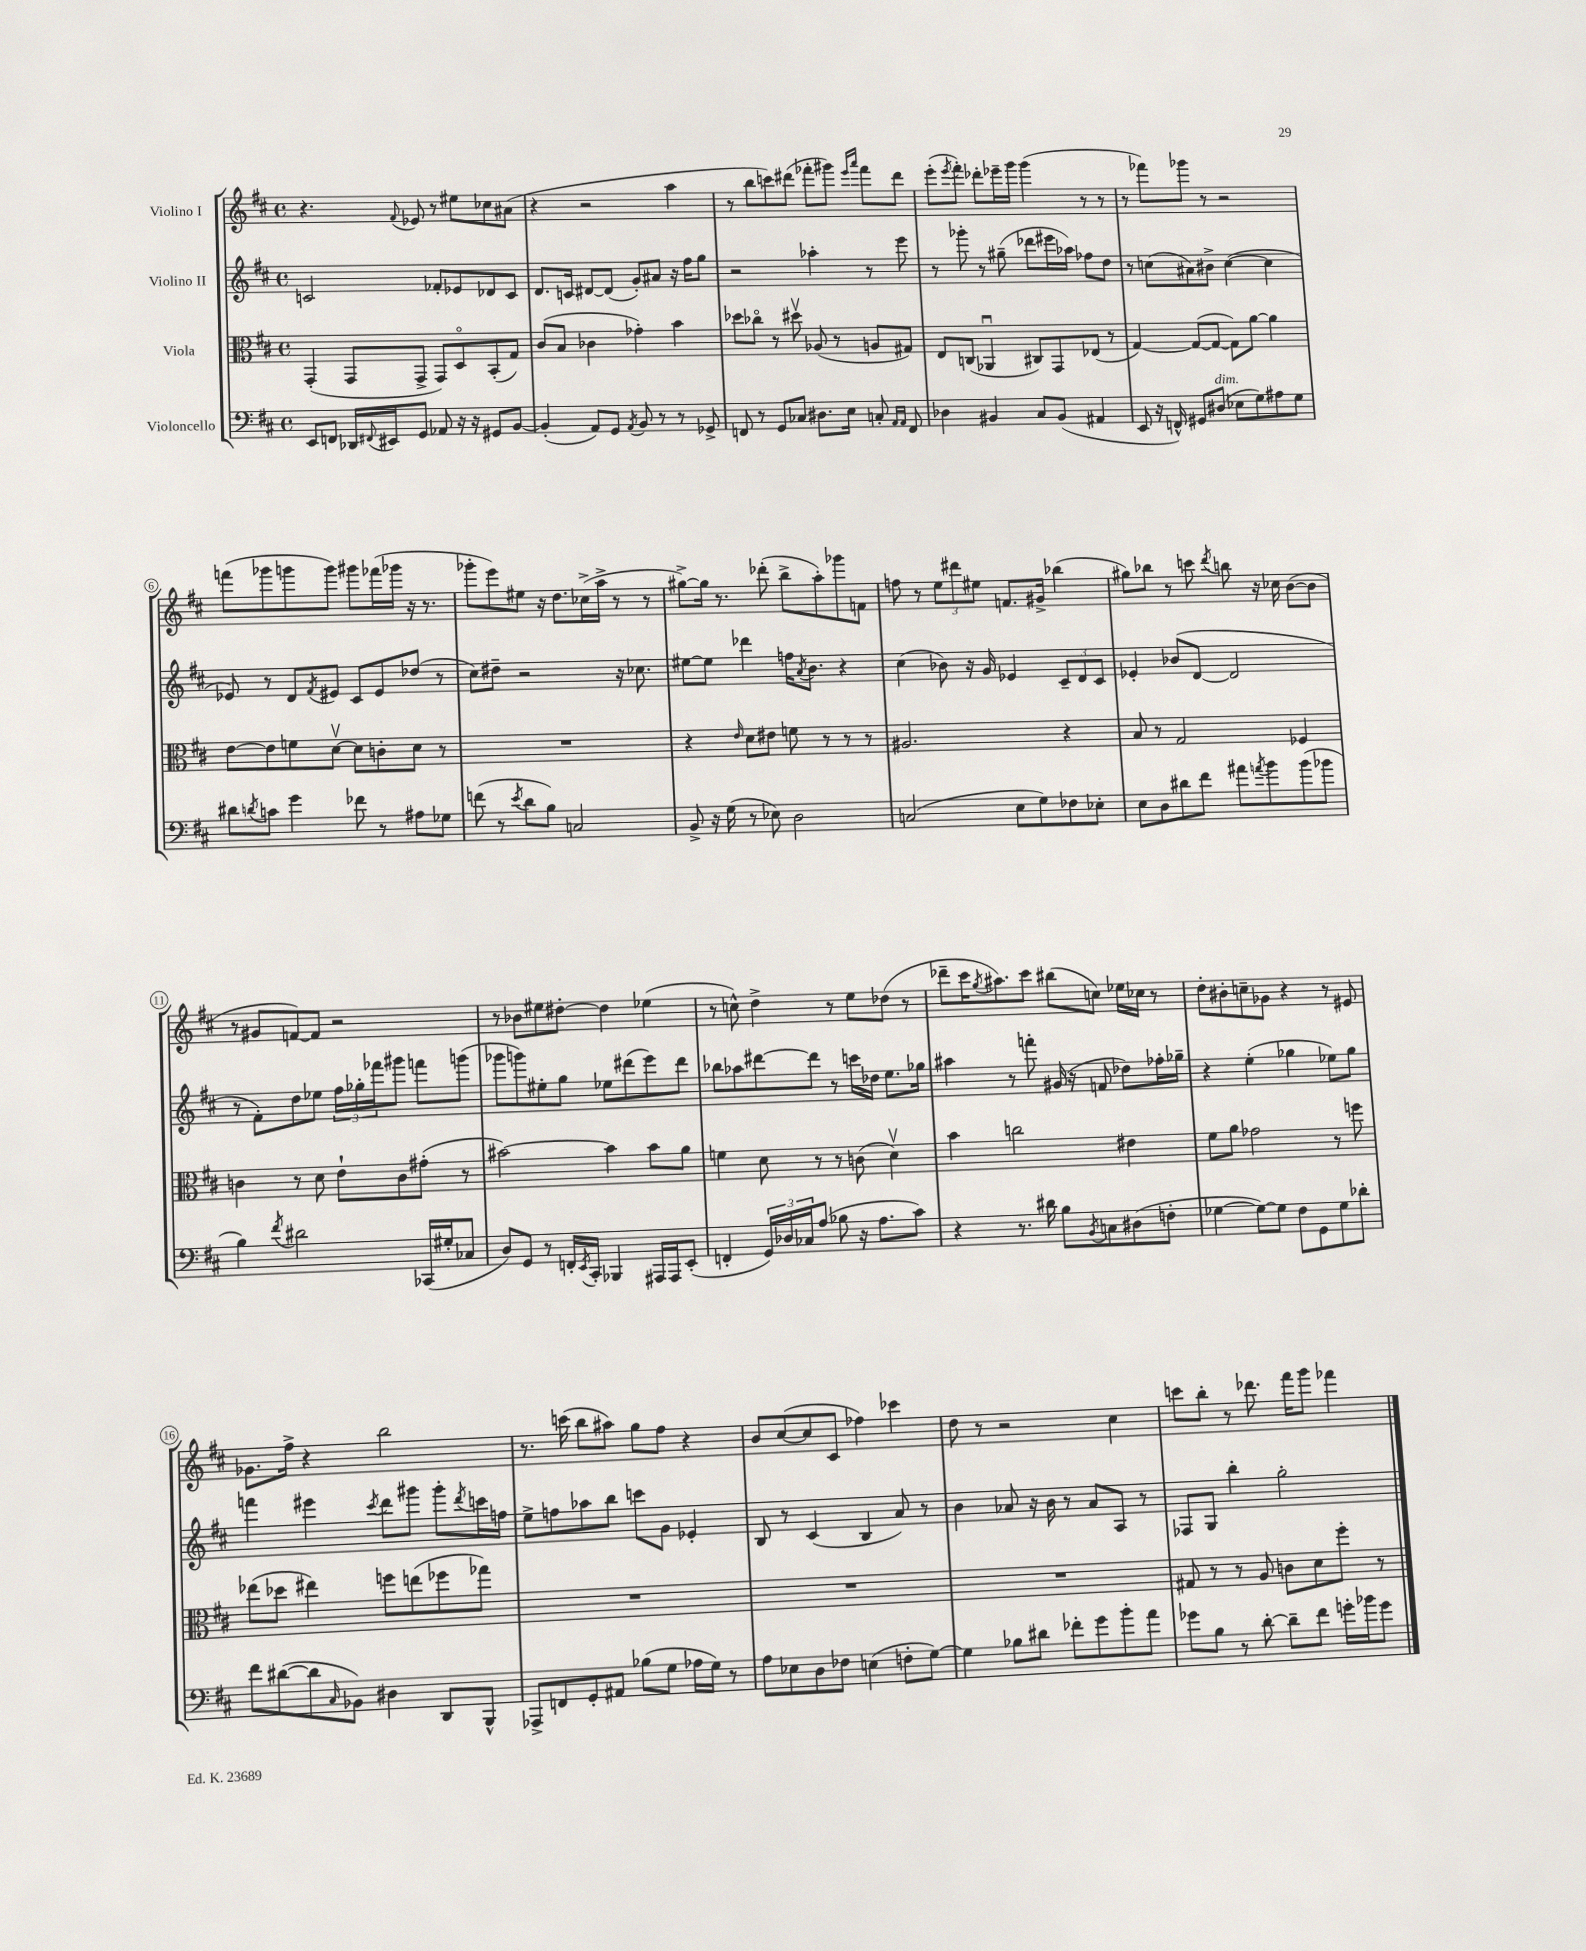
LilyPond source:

<<
\new StaffGroup <<
\new Staff = "s0" \with { instrumentName = "Violino I" } {
    \clef treble \key d \major \defaultTimeSignature \time 4/4
    r4. \appoggiatura { fis'8 } ees'8 r8 eis''8 ces''8 ais'8( |
    r4 r2 a''4 |
    r8 b''8 c'''8) dis'''8( fes'''8-. gis'''8) \grace { e'''16 a'''16 } fes'''8 dis'''8 |
    e'''8-.( \acciaccatura { e'''8 } fis'''8-.) des'''8-. ees'''16-- g'''16 g'''4( r8 r8 |
    r8 fes'''8) ges'''8 r8 r2 |
    f'''8( ges'''8 g'''8 g'''8) gis'''8 fes'''16( ges'''16 r16 r8. |
    ges'''8-. e'''8) eis''8 r16 d''8. ces''16->( a''16-> r8 r8 |
    gis''8~->) gis''16 r8. des'''8-.( b''8-> a''8-.) ges'''8 f'8 |
    f''8 r8 \tuplet 3/2 { e''8 dis'''8 eis''8 } f'8. gis'16-> bes''4( |
    gis''8) bes''8 r8 c'''8 \acciaccatura { d'''8 } b''8 r16 ces''16 b'8~( b'8 |
    r8 gis'8 f'8~) f'8 r2 |
    r8 bes'8 eis''8 dis''8~-. dis''4 ees''4( |
    r8 c''8-^) d''4-> r8 e''8 des''8( r8 |
    des'''8-- cis'''16 \acciaccatura { g''8 } ais''8.) cis'''8 bis''8( c''8) ees''16 ces''16 r8 |
    d''8-. bis'8-. c''8-- ges'8 r4 r8 eis'8 |
    ges'8. fis''16-> r4 b''2 |
    r8. c'''16( b''8 ais''8) g''8 fis''8 r4 |
    b'8 cis''8~( cis''8 cis'8 fes''4) ces'''4 |
    d''8 r8 r2 cis''4 |
    c'''8 b''8-. r8 des'''8. fis'''16 g'''8 fes'''4 \bar "|." |
}
\new Staff = "s1" \with { instrumentName = "Violino II" } {
    \clef treble \key d \major \defaultTimeSignature \time 4/4
    c'2 fes'8-. ees'8 des'8 c'8 |
    d'8. c'16 dis'8~ dis'8( g'8-.) ais'8 r16 fis''16 g''8 |
    r2 aes''4-. r8 e'''8 |
    r8 ges'''8-. r8 gis''8--( des'''8 eis'''16 aes''16) fes''8 d''8 |
    r8 c''8( ais'8) bis'8-> c''4~( c''4 |
    ees'8) r8 d'8 \acciaccatura { fis'8 } eis'8 cis'8 eis'8 des''8( r8 |
    cis''8) dis''8-- r2 r16 ces''8. |
    eis''8~ eis''8 des'''4 f''16 \acciaccatura { a'8 } b'8. r4 |
    cis''4( bes'8) r16 g'16 ees'4 \tuplet 3/2 { cis'8-- d'8 cis'8 } |
    ees'4-. bes'8( d'8~ d'2 |
    r8 fis'8-.) d''8 ees''8 \tuplet 3/2 { fis''16 ges''16-. fes'''16 } gis'''8 f'''8 g'''8( |
    ges'''8 g'''8) eis''8-. g''8 ees''8 dis'''8( e'''8) dis'''8 |
    bes''8 aes''8 dis'''8~ dis'''8 r8 c'''16 des''16 e''8. ges''16 |
    ais''4 r8 f'''8-. gis'16( r16 f'8 des''8) fes''16-. ges''16-- |
    r4 e''4-.( ges''4 ees''8) ges''8 |
    f'''4 eis'''4 \acciaccatura { cis'''8 } d'''8 gis'''8 gis'''8-. \acciaccatura { d'''8 } c'''16 f''16 |
    e''8-> f''8 aes''8 b''8 c'''8 g'8 ees'4-. |
    b8 r8 cis'4( b4 a'8) r8 |
    b'4 aes'8 r16 b'16 r8 aes'8 a8 r8 |
    fes8 g8 b''4-. g''2-. \bar "|." |
}
\new Staff = "s2" \with { instrumentName = "Viola" } {
    \clef alto \key d \major \defaultTimeSignature \time 4/4
    g,4-.( g,8 g,8-> g,8) d8\flageolet b,8-.( g8) |
    cis'8( b8 ces'4 ges'4-.) b'4 |
    des''8 ces''8\flageolet r8 dis''8\upbow aes8( r8 a8 gis8) |
    e8 c8( aes,4\downbow cis8) g,8 ees8( r8 |
    g4~) g8~( g8~ g8) a'8~ a'4 |
    e'8~ e'8 f'8 d'8~\upbow d'8 c'8-. d'8 r8 |
    R1 |
    r4 \grace { e'16 } d'8 eis'8 f'8 r8 r8 r8 |
    ais2. r4 |
    b8 r8 g2 fes4 |
    c'4 r8 d'8 e'8-! c'8 gis'8-.( r8 |
    bis'2~) bis'4 bis'8 a'8 |
    f'4 d'8 r8 r8 c'8( d'4\upbow) |
    b'4 c''2 eis'4 |
    fis'8 a'8 ges'2 r8 f''8 |
    ees''8( des''8 eis''4) f''8 e''8( fes''8 ges''8) |
    R1 |
    R1 |
    R1 |
    gis8 r8 r8 a8 c'8 d'8 fis''8-. r8 \bar "|." |
}
\new Staff = "s3" \with { instrumentName = "Violoncello" } {
    \clef bass \key d \major \defaultTimeSignature \time 4/4
    e,8 f,8 des,16 \appoggiatura { fis,8 } eis,16 g,8 aes,8 r16 r16 gis,8 b,8~ |
    b,4-.( a,8) g,8 \acciaccatura { a,8 } b,8 r8 r8 ges,8-> |
    f,8 r8 g,8 ces8 dis8. e16 c8-. \grace { a,16 a,16 } f,8 |
    des4 bis,4 cis8 bis,8( ais,4 |
    e,8 r16 f,16-^) gis,8 dis8^\markup { \italic "dim." }( ees8 g8) ais8 g8 |
    dis'8 \acciaccatura { d'8 } c'8 g'4 fes'8 r8 ais8 ges8 |
    f'8( r8 \acciaccatura { e'8 } d'8 b8) c2 |
    b,8-> r16 g16( r8 ees8) d2 |
    c2( e8 g8) fes8 ees8-. |
    e8 d8 dis'8 fis'8 ais'8 \acciaccatura { a'8 } b'8 b'8( bes'8 |
    b4) \acciaccatura { fis'8 } dis'2 ces,16( gis16-. ces8 |
    d8) g,8 r8 f,16-. \acciaccatura { e,8 } cis,16-. bes,,4 ais,,16 ais,,16 e,8-.( |
    f,4-. \tuplet 3/2 { g,16) des16 ces16 } a8( bes8 r16 a8. cis'8) |
    r4 r8. dis'16 b8 \acciaccatura { b,8 } c8 dis8( f8-. |
    ges4~ ges8~) ges8 fis8 g,8 ges8 des'8-. |
    fis'8 dis'8~( dis'8 \grace { cis16 } bes,8) dis4 d,8 b,,8-^ |
    aes,,8-> f,8 g,8-. ais,8 bes8( g8 aes16 g16) r8 |
    a8 ees8 d8 fes8 e4( f8-. g8~) |
    g4 bes8 dis'8 fes'8-. g'8 b'8-. a'8 |
    ges'8 b8 r8 d'8~-. d'8-- fis'8 g'16-. bes'16 g'8 \bar "|." |
}
>>
>>
\layout { \context { \Score \override BarNumber.stencil = #(make-stencil-circler 0.1 0.3 ly:text-interface::print) } }
